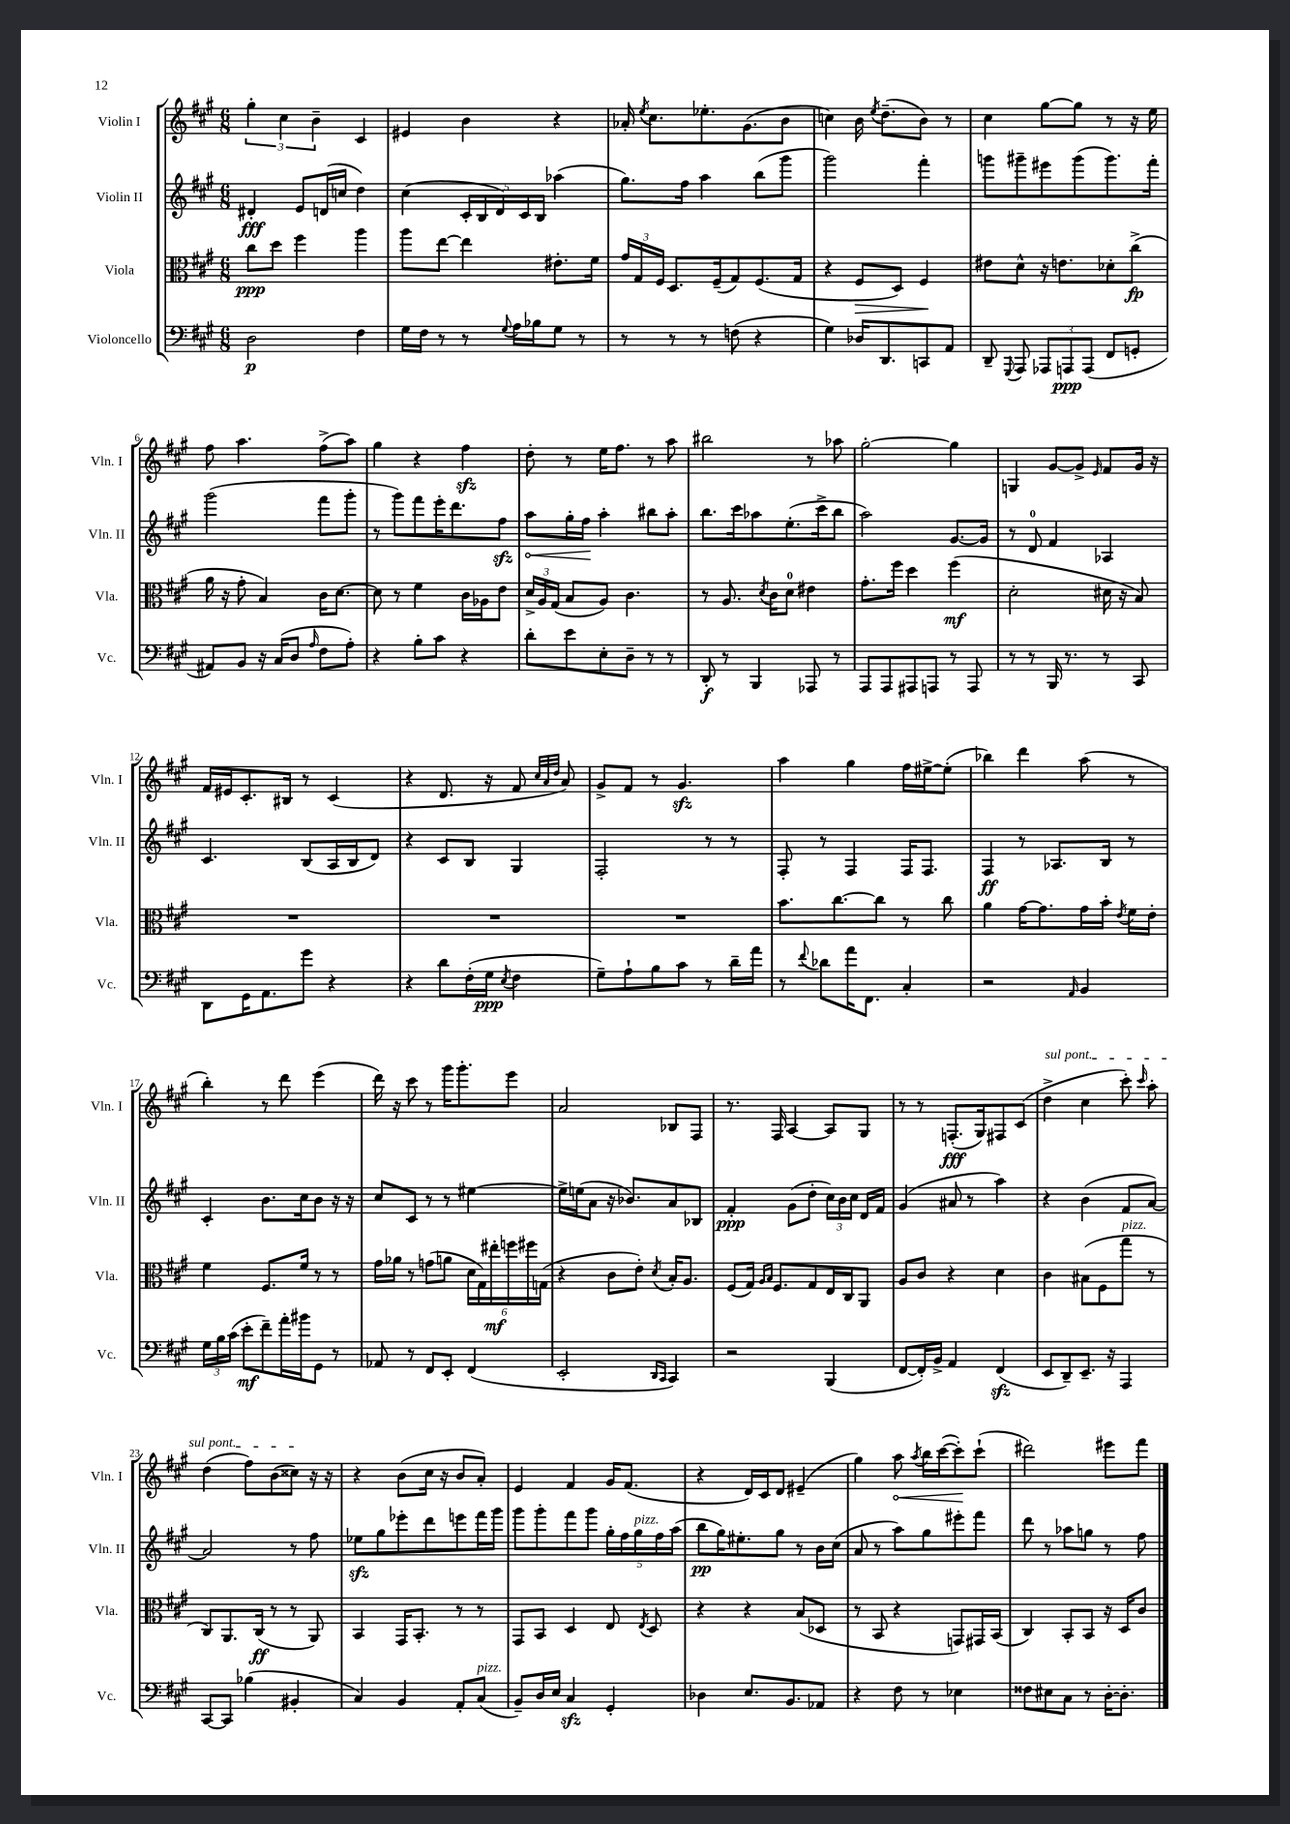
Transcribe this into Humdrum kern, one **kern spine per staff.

**kern	**kern	**kern	**kern
*staff4	*staff3	*staff2	*staff1
*clefF4	*clefC3	*clefG2	*clefG2
*k[f#c#g#]	*k[f#c#g#]	*k[f#c#g#]	*k[f#c#g#]
*M6/8	*M6/8	*M6/8	*M6/8
2D\	8cc#\L	4d#'/	6gg#'\
.	8dd\J	.	.
.	.	.	6cc#\
.	4ff#\	8e/L	.
.	.	.	6b~\
.	.	(16d/L	.
.	.	16cc/JJ	.
4F#\	4aa\	4dd\)	4c#/
=	=	=	=
16G#\LL	8aa\L	(4cc#\	4e#/
16F#\JJ	.	.	.
8r	[8ee\J	.	.
8r	4ee\]	20c#'/LL	4b\
.	.	20B/	.
.	.	20d/)	.
8qqG#/	.	.	.
16A\LL	.	.	.
.	.	20c#/	.
16B-\J	.	.	.
.	.	20B/JJ	.
8G#\J	8.e#'\L	(4aa-\	4r
8r	.	.	.
.	16f#\Jk	.	.
=	=	=	=
8r	24g#/LL	8.gg#\L)	16a-'/
.	24G#/	.	.
.	.	.	8qee/
.	.	.	8.cc#\L
.	24F#/JJ	.	.
8r	8.D/L	.	.
.	.	16ff#\Jk	.
8r	.	4aa\	8.ee-'\
.	(16F#~/k	.	.
(8F\	8G#/)	.	.
.	.	.	(8.g#\
4r	(8.F#/	(8bb\L	.
.	.	8ggg#\J	8b\J
.	16G#/Jk	.	.
=	=	=	=
4G#\)	4r	2ggg#\)	4cc\)
16D-/LK	8F#/L	.	16b\
.	.	.	8qee/
8.DD/	.	.	(8.dd~\L
.	8D/J)	.	.
8CC/	4F#/	4fff#'\	8b\J)
8AA/J	.	.	8r
=	=	=	=
8DD~/	8e#\L	8ggg\L	4cc#\
8qqGGG#/	.	.	.
8AAA/	8d^^\J	8ggg#~\	.
12AAA-/L	16r	8eee#\	[8gg#\L
.	8.e\L	.	.
12AAA/	.	.	.
.	.	(8ggg#\	8gg#\]J
(12AAA/J	.	.	.
8FF#/L	8d-'\	8.ggg#\)	8r
8GG'/J	(8cc#^\J	.	16r
.	.	16fff#'\Jk	16ee\
=	=	=	=
8AA#/L)	16a\	(2ggg#\	8ff#\
.	16r	.	.
8BB/J	8g#'\	.	4.aa\
16r	4B/)	.	.
(16C#/LK	.	.	.
8D/J	.	.	.
16qqA/	.	.	.
8F#\L	16c#\LK	8fff#\L	(8ff#^\L
.	[8.d\J	.	.
8A'\J)	.	8ggg#'\J	8aa\J)
=	=	=	=
4r	8d\]	8r	4gg#\
.	8r	8ggg#\L)	.
8B'\L	4f#\	8fff#\	4r
8c#\J	.	16eee'\K	.
.	.	8.ddd\	.
4r	16c#\LL	.	4ff#\
.	16A-\J	.	.
.	8e\J	8ff#\J	.
=	=	=	=
8d'\L	24d^/LL	8aa\L	8dd'\
.	24A/	.	.
.	(24G#/JJ	.	.
8e\	8B/L	16gg#'\L	8r
.	.	16ff#\JJ	.
8E'\	8A/J)	4aa'\	16ee\LK
.	.	.	8.ff#\J
8D~\J	4.c#\	.	.
8r	.	8bb#\L	8r
8r	.	8aa'\J	8aa\
=	=	=	=
8DD'/	8r	8.bb\L	2bb#\
8r	8.A/	.	.
.	.	16ccc#\k	.
4BBB/	.	8aa-\	.
.	8qd/	.	.
.	16c#\LK	.	.
.	8d\J	(8.ee'\	.
8AAA-/	4e#\	.	8r
.	.	16ccc#^\k	.
8r	.	8bb\J	8aa-\
=	=	=	=
8AAA/L	8.g#'\L	2aa\)	[2gg#'\
8AAA/	.	.	.
.	16ff#\Jk	.	.
8AAA#/	4dd\	.	.
8AAA/J	.	.	.
8r	(4ff#\	[8.g#/L	4gg#\]
8AAA/	.	.	.
.	.	16g#/]Jk	.
=	=	=	=
8r	2d'\	8r	4G/
8r	.	8d/	.
16BBB/	.	4f#/	[8g#/L
8.r	.	.	.
.	.	.	8g#^/]J
.	.	.	16qqe/
8r	16d#\	4A-/	8f#/L
.	16r	.	.
8CC#/	8B/)	.	16g#/Jk
.	.	.	16r
=	=	=	=
8DD\L	2.r	4.c#/	16f#/LL
.	.	.	16e#/J
16GG#\K	.	.	8.c#'/
8.AA\	.	.	.
.	.	.	16B#/Jk
8g#\J	.	(8B/L	8r
4r	.	16A/L	(4c#/
.	.	16B/J	.
.	.	8d/J)	.
=	=	=	=
4r	2.r	4r	4r
8d\L	.	8c#/L	8.d/
(16F#'\L	.	8B/J	.
16G#\JJ	.	.	16r
8qE/	.	.	.
4F#\	.	4G#/	8f#/
.	.	.	32qqcc#/LLL
.	.	.	32qqa/
.	.	.	32qqdd/JJJ
.	.	.	8a/)
=	=	=	=
8G#~\L)	2.r	2F#'/	8g#^/L
8A`\	.	.	8f#/J
8B\	.	.	8r
8c#\J	.	.	4.g#/
8r	.	8r	.
16d~\LL	.	8r	.
16a\JJ	.	.	.
=	=	=	=
8r	8.b\L	8F#'/	4aa\
8qqf#/	.	.	.
8d-\L	.	8r	.
.	[8.cc#\	.	.
16a\K	.	4F#/	4gg#\
8.FF#\J	.	.	.
.	8cc#\]J	.	.
4C#'/	8r	16F#/LK	16ff#\LL
.	.	8.F#/J	[16ee#^\J
.	8cc#\	.	(8ee#'\]J
=	=	=	=
2r	4a\	4F#/	4bb-\)
.	[16g#\LK	8r	4ddd\
.	8.g#\]	.	.
.	.	8.A-/L	.
16qqAA/	.	.	.
4BB/	16g#\L	.	(8aa\
.	16b'\JJ	16B/Jk	.
.	8qe/	.	.
.	16f#\LL	8r	8r
.	16e'\JJ	.	.
=	=	=	=
24G#\LL	4f#\	4c#'/	4bb'\)
24B\	.	.	.
(24c#\JJ	.	.	.
8e'\L	.	.	.
8f#~\)	8.F#/L	8.b\L	8r
16a'\L	.	.	8ddd\
16b#\J	16f#/Jk	16cc#\k	.
8GG#\J	8r	8b\J	(4eee\
8r	8r	16r	.
.	.	16r	.
=	=	=	=
8AA-/	16g#\LL	8cc#/L	16ddd\)
.	16a-\JJ	.	16r
8r	8r	8c#/J	8ccc#\
8FF#/L	(8g\L	8r	8r
8EE'/J	8a\J	8r	16ggg#\LK
.	.	.	8.ggg#'\
(4FF#/	24d\LL	[4ee#\	.
.	24G#\)	.	.
.	24ee#'\	.	.
.	24ff\	.	8eee\J
.	24ff#\	.	.
.	(24G\JJ	.	.
=	=	=	=
2EE'/	4r	16ee#^\]LL	2a/
.	.	(16ee\J	.
.	.	8a\J	.
.	8c#\L	16r	.
.	.	8.b-/L)	.
.	8e'\J)	.	.
16qqDD/LL	.	.	.
16qqCC#/JJ	8qd/	.	.
4CC#/)	16B'/LK	8a/	8B-/L
.	8.A/J	.	.
.	.	8B-/J	8F#/J
=	=	=	=
2r	(8F#/L	4f#'/	8.r
.	16G#/Jk)	.	.
.	16qqA/LL	.	.
.	16qqB/JJ	.	.
.	8.F#/L	.	16F#/
.	.	(8g#\L	[4A/
.	8G#/	8dd'\J	.
(4BBB/	16E/L	24cc#\LL)	8A/]L
.	.	24b\	.
.	16C#/J	.	.
.	.	24cc#\JJ	.
.	8AA/J	16d/LL	8G#/J
.	.	16f#/JJ	.
=	=	=	=
[8FF#/L	8A/L	(4g#/	8r
16FF#'/]L)	8c#/J	.	8r
16BB^/JJ	.	.	.
4AA/	4r	8a#/	(8.F'/L
.	.	8r	.
.	.	.	16G#/k)
(4FF#/	4d\	4aa\)	8F#/
.	.	.	(8c#/J
=	=	=	=
8EE/L	4c#\	4r	4dd^\
8DD~/)	.	.	.
8.EE~/J	(8B#\L	(4b\	4cc#\
.	8F#\	.	.
16r	.	.	.
4AAA/	8gg#\J	8f#/L	8ccc#'\)
.	.	.	16qqccc#/
.	8r	[8a/J)	8aa'\
=	=	=	=
[8CC#/L	8C#/L)	2a/]	(4dd\
8CC#/]J	8.AA/	.	.
(4B-\	.	.	8ff#\L)
.	(16C#/Jk	.	.
.	8r	.	(8b\
4BB#'/	8r	8r	8cc##\J)
.	8AA/)	8ff#\	16r
.	.	.	16r
=	=	=	=
4C#/)	4BB/	8ee-\L	4r
.	.	8gg#\	.
4BB/	16GG#/LK	8eee-'\	(8b\L
.	8.BB'/J	.	.
.	.	8ddd\	16cc#\Jk
.	.	.	16r
8AA'/L	8r	8eee\	8b/L
(8C#/J	8r	16fff#\L	8a'/J)
.	.	16ggg#\JJ	.
=	=	=	=
8BB~/L)	8GG#/L	8ggg#\L	4e/
16D/L	8BB/J	8ggg#'\	.
16E/JJ	.	.	.
4C#/	4D/	8fff#\	4f#/
.	.	8ggg#\J	.
4GG#'/	8E/	20gg#'\LL	16g#/LK
.	.	20ff#\	.
.	.	.	(8.f#/J
.	.	20gg#\	.
.	8qE/	.	.
.	8D/	.	.
.	.	20ff#\	.
.	.	(20aa\JJ	.
=	=	=	=
4D-\	4r	8bb\L	4r
.	.	16gg#\K)	.
.	.	8.ee#'\	.
8.E/L	4r	.	16d/LL)
.	.	.	16c#/J
.	.	8gg#\J	8d/J
8.BB/	.	.	.
.	(8B/L	8r	(4e#~/
8AA-/J	8D-/J	16b\LL	.
.	.	(16cc#\JJ	.
=	=	=	=
4r	8r	8a/	4gg#\)
.	8BB/	8r	.
8F#\	4r	8aa\L)	8aa\
.	.	.	8qaa/
8r	.	8gg#\	16bb\LL
.	.	.	([16ccc#\J
4E-\	8GG/L)	8eee#'\	8ccc#'\])
.	16GG#/L	8fff#\J	(8ccc#`\J
.	(16BB/JJ	.	.
=	=	=	=
8F##\L	4C#/)	8ddd\	2ddd#\)
8E#\	.	8r	.
8C#\J	8BB'/L	8aa-\L	.
8r	8BB/J	8gg\J	.
[16D'\LK	16r	8r	8eee#\L
8.D'\]J	16D/LK	.	.
.	8c#/J	8ff#\	8fff#\J
==	==	==	==
*-	*-	*-	*-
